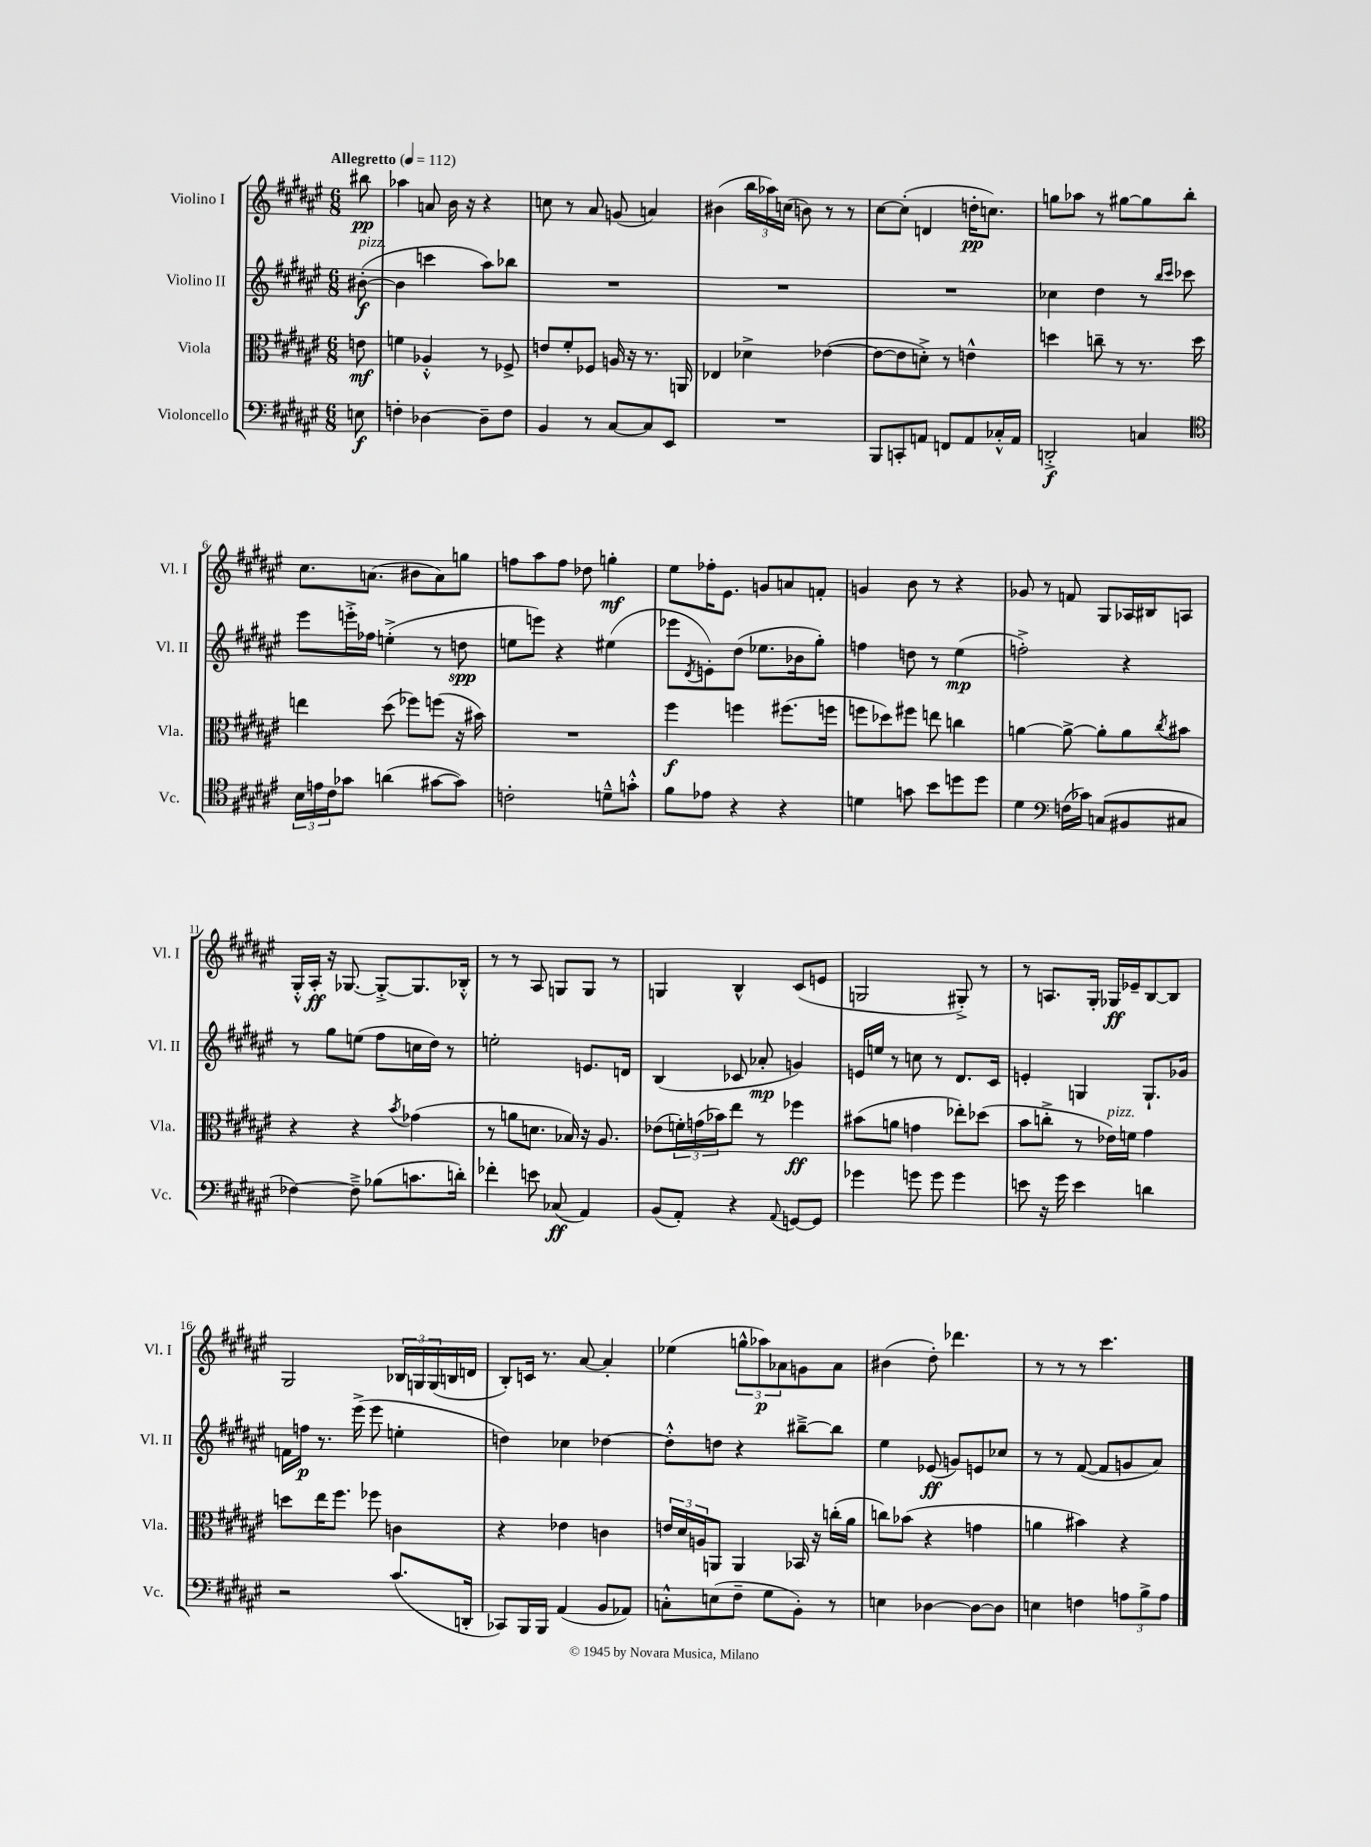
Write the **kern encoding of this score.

**kern	**kern	**kern	**kern
*staff4	*staff3	*staff2	*staff1
*clefF4	*clefC3	*clefG2	*clefG2
*k[f#c#g#d#a#e#]	*k[f#c#g#d#a#e#]	*k[f#c#g#d#a#e#]	*k[f#c#g#d#a#e#]
*M6/8	*M6/8	*M6/8	*M6/8
*MM112	*MM112	*MM112	*MM112
8E	8e	([8b#'	8bb#
=	=	=	=
4F'	4f	4b#]	4aa-
[4D-	4A-'^^	4ccc	8a
.	.	.	16b
.	.	.	16r
8D-~]	8r	8aa#)	4r
8F	8F-^	8bb-	.
=	=	=	=
4BB	8e	2.r	8cc
.	8f#'	.	8r
8r	8F-	.	8a#
[8C#	16A	.	(8g
.	16r	.	.
8C#]	8.r	.	4a)
8EE#	.	.	.
.	16AA	.	.
=	=	=	=
2.r	4E-	2.r	(4b#
.	4d-^	.	24bb
.	.	.	24aa-)
.	.	.	(24cc
.	.	.	8b)
.	([4e-	.	8r
.	.	.	8r
=	=	=	=
8BBB	8e-_	2.r	[8cc#
8CC'	8e-]	.	(8cc#']
8AA	8d'^)	.	4d
8FF	8r	.	.
8AA	4e^^	.	16dd'
.	.	.	8.cc)
16C-'^^	.	.	.
16AA	.	.	.
=	=	=	=
2DD'^	4dd	4cc-	8gg
.	.	.	8aa-
.	8cc~	4dd#	8r
.	8r	.	[8gg#
4C	8.r	8r	8gg#]
.	.	16qqbb	.
.	.	16qqccc#	.
.	.	8ccc-	8bb'
.	16dd	.	.
=	=	=	=
*clefC4	*	*	*
24B	4ee	8eee#	8.cc#
24e	.	.	.
24c#	.	.	.
8g-	.	16eee'^	.
.	.	16ff-	(8.a
(4a	(8dd#	(4ee'^	.
.	8ff-)	.	8b#
[8g#	(8ff	8r	8a)
8g#])	16r	8dd	8gg
.	16b#)	.	.
=	=	=	=
2c'	2.r	8ee	8ff
.	.	8eee)	8aa#
.	.	4r	8ff
.	.	.	8dd-
8d~^^	.	(4ee#	4gg'
8g'^^	.	.	.
=	=	=	=
8f#	4ff#	8eee-	8ee#
.	.	8qd#	.
8e-	.	8e')	16ff-'
.	.	.	8.e#
4r	4ff	(8dd#	.
.	.	8.ee-	8g
4r	(8.ff#	.	8a
.	.	16b-	.
.	.	8gg#')	8f'
.	16ff	.	.
=	=	=	=
4d	8ff	4ff	4g
.	8dd-)	.	.
8g	8ff#	8dd	8b
8b	8ee	8r	8r
8dd	4cc	(4ee#	4r
8dd	.	.	.
=	=	=	=
4d#	[4a	2ff'^)	8g-
.	.	.	8r
*clefF4	*	*	*
(16F	8a^_	.	8f
16c-)	.	.	.
(8C	8a']	.	8G#
8BB#	8a	4r	16A-
.	.	.	16B#
.	8qcc#	.	.
8C#	8b#	.	8A
=	=	=	=
[4F-)	4r	8r	16G#'^^
.	.	.	16A#'
.	.	8gg#	16r
.	.	.	[8.G-
8F-~^]	4r	(8ee	.
(8B-	.	8ff#	8G-'^_
.	8qb	.	.
8.c	(4g-	16cc	8.G-]
.	.	16dd#)	.
.	.	8r	.
16d')	.	.	16B-'^^
=	=	=	=
4f-'	8r	2ee'	8r
.	8a	.	8r
8e	8.d	.	8A#
(8C-	.	.	8G
.	16B-)	.	.
4AA#)	16r	8.e	8G
.	8.A#	.	.
.	.	.	8r
.	.	16d	.
=	=	=	=
(8BB	(8e-	(4B	4G
8AA#')	24f')	.	.
.	(24g	.	.
.	24b-)	.	.
4r	8ee#	8c-	4B^^
.	8r	8a-'	.
8qqAA#	.	.	.
[8GG	4ff-	4g)	(8c#
8GG]	.	.	8e
=	=	=	=
4g-	(8b#	16e	2G
.	.	16ee	.
.	8a	8r	.
8g	4g	8cc	.
8g	.	8r	.
4g	8ee-')	8.d#	8G#'^)
.	(8dd-	.	8r
.	.	16c#	.
=	=	=	=
8e	8b	4e'	8r
16r	8cc'^	.	8.A
16g#	.	.	.
4e	8r	4G	.
.	.	.	16G#'
.	16e-)	.	16G-
.	16f	.	16e-~
4d	4g#	8.G`	[8B
.	.	.	8B]
.	.	16g-	.
=	=	=	=
2r	8dd	16f	2G#
.	.	16ff	.
.	16ee#	8.r	.
.	8.ff#	.	.
.	.	(16eee#^	.
.	8ff-	8eee#	.
(8.c#	4c	4ee'	24B-
.	.	.	24G
.	.	.	(24G
.	.	.	16B
16DD'	.	.	16d
=	=	=	=
8CC-)	4r	4dd)	8B')
16BBB	.	.	16c
16BBB	.	.	8.r
(4AA#	4e-	4cc-	.
.	.	.	[8a#
8BB	4c	[4dd-	4a#']
8AA-)	.	.	.
=	=	=	=
8C'^^	24e	8dd-'^^]	(4ee-
.	24d#	.	.
.	24A	.	.
(8E	8AA	8dd	.
8F#~	4AA	4r	12gg^^
.	.	.	12aa-)
8G#	.	.	.
.	.	.	12a-
8BB')	16BB-	[8bb#~^	8g
.	16r	.	.
8r	(16cc'	8bb#]	8a-
.	16a#	.	.
=	=	=	=
4E	8cc)	4ee#	(4b#
.	(8b-	.	.
[4D-	4r	(8e-	8dd#')
.	.	8g)	4.ddd-
8D-_	4g	8e	.
8D-]	.	8cc-	.
=	=	=	=
4E	4a	8r	8r
.	.	8r	8r
4F	4b#)	([8f#	8r
.	.	8f#]	4.ccc#
12A	4r	8g	.
12B^	.	.	.
.	.	8a#)	.
12A	.	.	.
==	==	==	==
*-	*-	*-	*-
